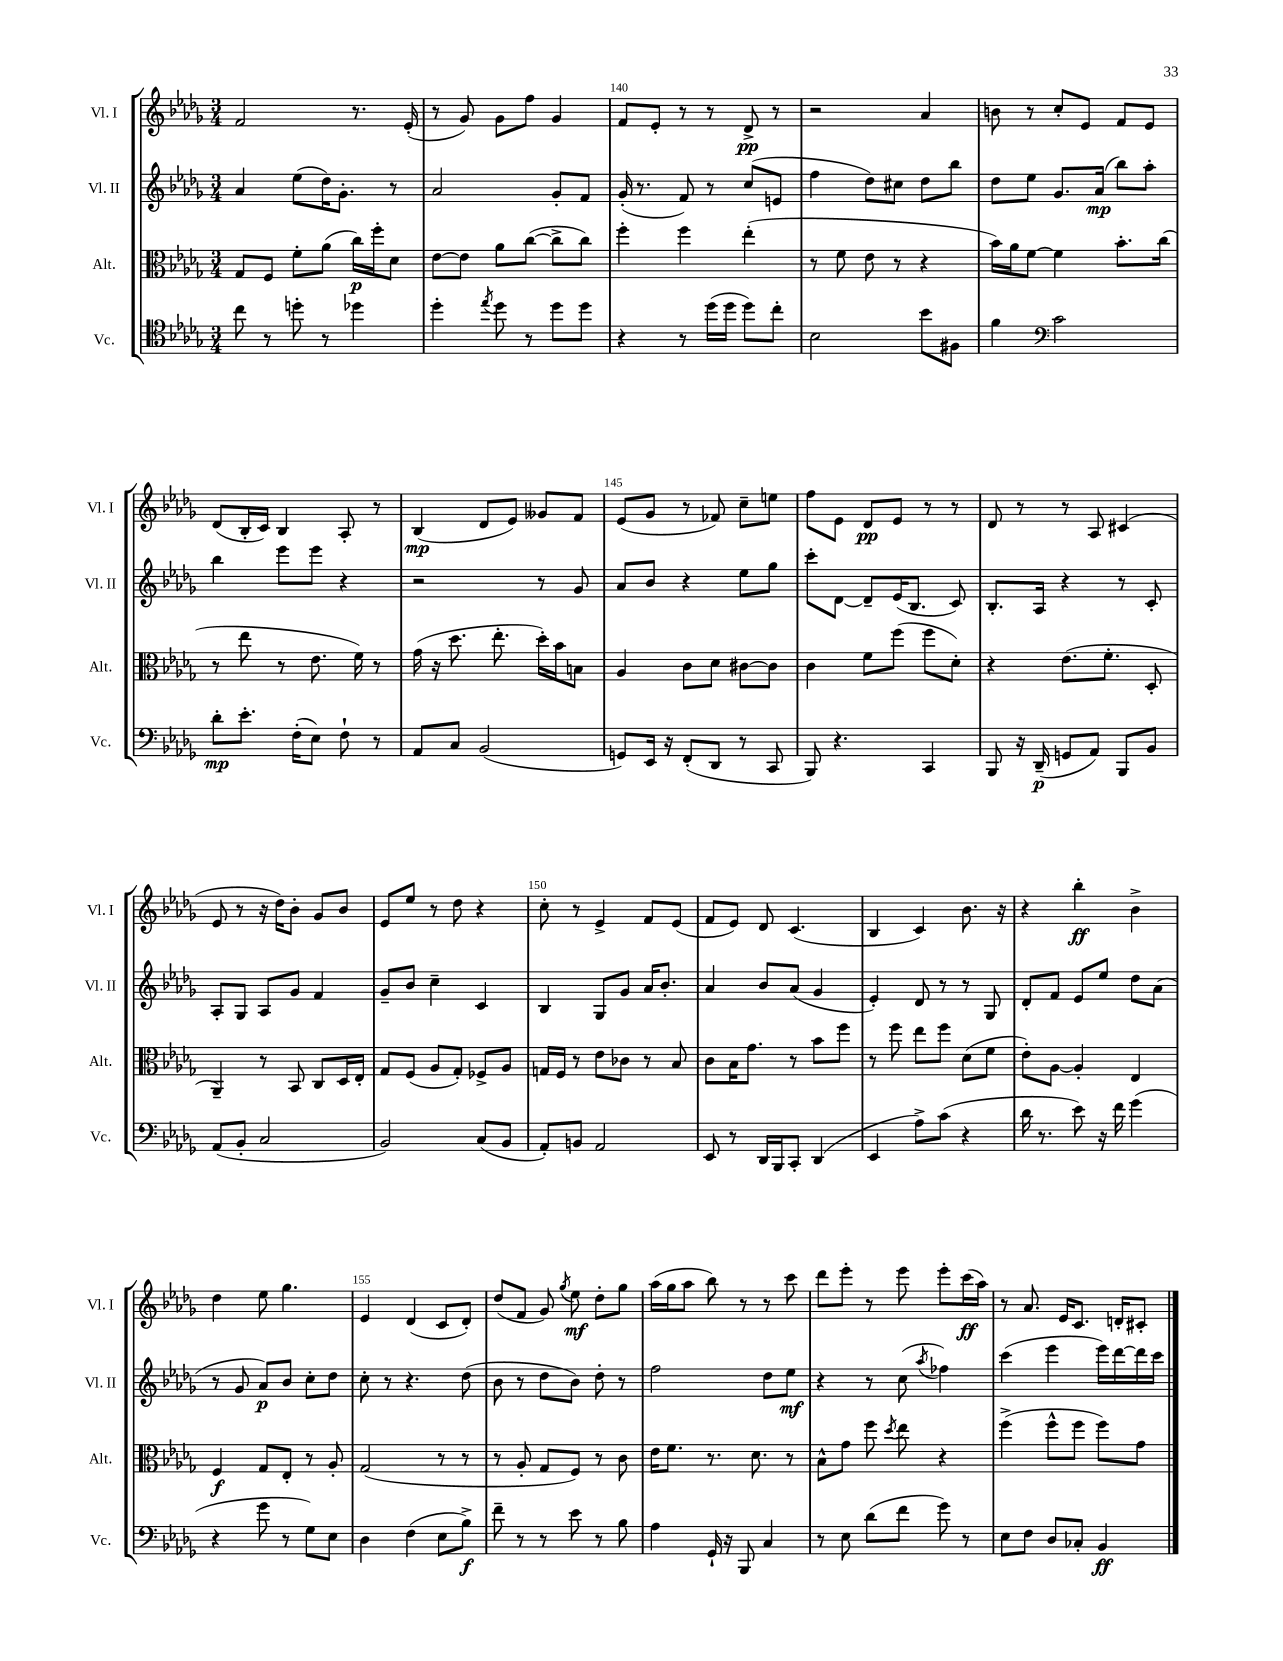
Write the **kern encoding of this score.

**kern	**dynam	**kern	**dynam	**kern	**dynam	**kern	**dynam
*part4	*part4	*part3	*part3	*part2	*part2	*part1	*part1
*staff4	*staff4	*staff3	*staff3	*staff2	*staff2	*staff1	*staff1
*I"Vc.	*	*I"Alt.	*	*I"Vl. II	*	*I"Vl. I	*
*I'Vc.	*	*I'Alt.	*	*I'Vl. II	*	*I'Vl. I	*
*clefC4	*	*clefC3	*	*clefG2	*	*clefG2	*
*k[b-e-a-d-g-]	*	*k[b-e-a-d-g-]	*	*k[b-e-a-d-g-]	*	*k[b-e-a-d-g-]	*
*M3/4	*	*M3/4	*	*M3/4	*	*M3/4	*
=138	=138	=138	=138	=138	=138	=138	=138
8cc\	.	8G-/L	.	4a-/	.	2f/	.
8r	.	8F/J	.	.	.	.	.
8ddn'\	.	8f'\L	.	(8ee-\L	.	.	.
8r	.	(8a-\J	.	16dd-\K)	.	.	.
.	.	.	.	8.g-'\J	.	.	.
4dd-X\	.	16cc\LL)	p	.	.	8.r	.
.	.	16ff'\J	.	.	.	.	.
.	.	8d-\J	.	8r	.	.	.
.	.	.	.	.	.	(16e-'/	.
=139	=139	=139	=139	=139	=139	=139	=139
4dd-'\	.	[8e-\L	.	2a-/	.	8r	.
.	.	8e-\J]	.	.	.	8g-/)	.
8qee-/	.	.	.	.	.	.	.
8dd-\	.	8a-\L	.	.	.	8g-\L	.
8r	.	([8cc\J	.	.	.	8ff\J	.
8dd-\L	.	8cc^\L]	.	8g-'/L	.	4g-/	.
8dd-\J	.	8cc\J)	.	8f/J	.	.	.
=140	=140	=140	=140	=140	=140	=140	=140
4r	.	4ff'\	.	(16g-'/	.	8f/L	.
.	.	.	.	8.r	.	.	.
.	.	.	.	.	.	8e-'/J	.
8r	.	4ff\	.	8f/)	.	8r	.
(16dd-\LL	.	.	.	8r	.	8r	.
16dd-\JJ	.	.	.	.	.	.	.
8dd-\L)	.	(4ee-'\	.	(8cc/L	.	8d-^/	pp
8cc'\J	.	.	.	8en/J	.	8r	.
=141	=141	=141	=141	=141	=141	=141	=141
2B-\	.	8r	.	4ff\	.	2r	.
.	.	8f\	.	.	.	.	.
.	.	8e-\	.	8dd-\L)	.	.	.
.	.	8r	.	8cc#X\J	.	.	.
8b-\L	.	4r	.	8dd-\L	.	4a-/	.
8F#X\J	.	.	.	8bb-\J	.	.	.
=142	=142	=142	=142	=142	=142	=142	=142
4f\	.	16b-\LL)	.	8dd-\L	.	8bn\	.
.	.	16a-\J	.	.	.	.	.
.	.	[8f\J	.	8ee-\J	.	8r	.
*clefF4	*	*	*	*	*	*	*
2c\	.	4f\]	.	8.g-/L	.	8cc'/L	.
.	.	.	.	.	.	8e-/J	.
.	.	.	.	(16a-/Jk	mp	.	.
.	.	8.b-'\L	.	8bb-\L)	.	8f/L	.
.	.	.	.	8aa-'\J	.	8e-/J	.
.	.	(16cc\Jk	.	.	.	.	.
!!LO:LB:g=z
=143	=143	=143	=143	=143	=143	=143	=143
8d-'\L	mp	8r	.	4bb-\	.	(8d-/L	.
8.e-'\J	.	8ee-\	.	.	.	16B-'/L	.
.	.	.	.	.	.	16c/JJ)	.
.	.	8r	.	8eee-\L	.	4B-/	.
(16F'\KL	.	.	.	.	.	.	.
8E-\J)	.	8.e-\	.	8eee-\J	.	.	.
8F`\	.	.	.	4r	.	8A-'/	.
.	.	16f\)	.	.	.	.	.
8r	.	8r	.	.	.	8r	.
=144	=144	=144	=144	=144	=144	=144	=144
8AA-/L	.	(16g-\	.	2r	.	(4B-/	mp
.	.	16r	.	.	.	.	.
8C/J	.	8.dd-\	.	.	.	.	.
(2BB-/	.	.	.	.	.	8d-/L	.
.	.	8.ee-'\	.	.	.	.	.
.	.	.	.	.	.	8e-/J)	.
.	.	16dd-'\LL)	.	8r	.	8g--X/L	.
.	.	16b-\J	.	.	.	.	.
.	.	8Bn\J	.	8g-/	.	8f/J	.
=145	=145	=145	=145	=145	=145	=145	=145
8GGn/L)	.	4A-/	.	8a-/L	.	(8e-/L	.
16EE-/Jk	.	.	.	8b-/J	.	8g-/J	.
16r	.	.	.	.	.	.	.
(8FF'/L	.	8c\L	.	4r	.	8r	.
8DD-/J	.	8d-\J	.	.	.	8f-X/)	.
8r	.	[8c#X\L	.	8ee-\L	.	8cc~\L	.
8CC/	.	8c#\J]	.	8gg-\J	.	8een\J	.
=146	=146	=146	=146	=146	=146	=146	=146
8BBB-/)	.	4c\	.	8ccc'\L	.	8ff\L	.
4.r	.	.	.	[8d-\J	.	8e-\J	.
.	.	8f\L	.	8d-~/L]	.	8d-/L	pp
.	.	(8ff\J	.	(16e-/K	.	8e-/J	.
.	.	.	.	8.B-/J	.	.	.
4CC/	.	8ff\L	.	.	.	8r	.
.	.	8d-'\J)	.	8c/)	.	8r	.
=147	=147	=147	=147	=147	=147	=147	=147
8BBB-/	.	4r	.	8.B-'/L	.	8d-/	.
16r	.	.	.	.	.	8r	.
(16DD-~/	p	.	.	16A-/Jk	.	.	.
8GGn/L	.	(8.e-\L	.	4r	.	8r	.
8AA-/J)	.	.	.	.	.	8A-/	.
.	.	8.f'\J	.	.	.	.	.
8BBB-/L	.	.	.	8r	.	(4c#X/	.
8BB-/J	.	8D-'/	.	8c'/	.	.	.
!!LO:LB:g=z
=148	=148	=148	=148	=148	=148	=148	=148
(8AA-/L	.	4AA-~/)	.	8A-'/L	.	8e-/	.
8BB-'/J	.	.	.	8G-/J	.	8r	.
2C/	.	8r	.	8A-/L	.	16r	.
.	.	.	.	.	.	16dd-\KL)	.
.	.	8BB-/	.	8g-/J	.	8b-'\J	.
.	.	8C/L	.	4f/	.	8g-/L	.
.	.	16D-/L	.	.	.	8b-/J	.
.	.	16E-'/JJ	.	.	.	.	.
=149	=149	=149	=149	=149	=149	=149	=149
2BB-/)	.	8G-/L	.	8g-~/L	.	8e-/L	.
.	.	(8F/J	.	8b-/J	.	8ee-/J	.
.	.	8A-/L	.	4cc~\	.	8r	.
.	.	8G-'/J)	.	.	.	8dd-\	.
(8C/L	.	8F-X^/L	.	4c/	.	4r	.
8BB-/J	.	8A-/J	.	.	.	.	.
=150	=150	=150	=150	=150	=150	=150	=150
8AA-'/L)	.	16Gn/LL	.	4B-/	.	8cc'\	.
.	.	16F/JJ	.	.	.	.	.
8BBn/J	.	8r	.	.	.	8r	.
2AA-/	.	8e-\L	.	8G-/L	.	4e-^/	.
.	.	8c-X\J	.	8g-/J	.	.	.
.	.	8r	.	16a-/KL	.	8f/L	.
.	.	.	.	8.b-'/J	.	.	.
.	.	8B-/	.	.	.	(8e-/J	.
=151	=151	=151	=151	=151	=151	=151	=151
8EE-/	.	8c\L	.	4a-/	.	8f/L	.
8r	.	16B-\K	.	.	.	8e-/J)	.
.	.	8.g-\J	.	.	.	.	.
16DD-/LL	.	.	.	8b-/L	.	8d-/	.
16BBB-/J	.	.	.	.	.	.	.
8CC'/J	.	8r	.	(8a-/J	.	(4.c/	.
(4DD-/	.	8b-\L	.	4g-/	.	.	.
.	.	8ff\J	.	.	.	.	.
=152	=152	=152	=152	=152	=152	=152	=152
4EE-/	.	8r	.	4e-'/)	.	4B-/	.
.	.	8ff\	.	.	.	.	.
8A-^\L)	.	8ee-\L	.	8d-/	.	4c/)	.
(8c\J	.	8ff\J	.	8r	.	.	.
4r	.	(8d-\L	.	8r	.	8.b-\	.
.	.	8f\J	.	8G-/	.	.	.
.	.	.	.	.	.	16r	.
=153	=153	=153	=153	=153	=153	=153	=153
16d-\	.	8e-'\L)	.	8d-'/L	.	4r	.
8.r	.	.	.	.	.	.	.
.	.	[8A-\J	.	8f/J	.	.	.
8e-\)	.	4A-'/]	.	8e-/L	.	4bb-'\	ff
16r	.	.	.	8ee-/J	.	.	.
16f\	.	.	.	.	.	.	.
(4g-\	.	4E-/	.	8dd-\L	.	4b-^\	.
.	.	.	.	(8a-\J	.	.	.
!!LO:LB:g=z
=154	=154	=154	=154	=154	=154	=154	=154
4r	.	4F/	f	8r	.	4dd-\	.
.	.	.	.	8g-/	.	.	.
8g-\	.	8G-/L	.	8a-/L)	p	8ee-\	.
8r	.	8E-'/J	.	8b-/J	.	4.gg-\	.
8G-\L)	.	8r	.	8cc'\L	.	.	.
8E-\J	.	8A-'/	.	8dd-\J	.	.	.
=155	=155	=155	=155	=155	=155	=155	=155
4D-\	.	(2G-/	.	8cc'\	.	4e-/	.
.	.	.	.	8r	.	.	.
(4F\	.	.	.	4.r	.	(4d-/	.
8E-\L	.	8r	.	.	.	8c/L	.
8B-^\J)	f	8r	.	(8dd-\	.	8d-'/J)	.
=156	=156	=156	=156	=156	=156	=156	=156
8f~\	.	8r	.	8b-\	.	(8dd-/L	.
8r	.	8A-'/	.	8r	.	8f/J	.
8r	.	8G-/L	.	8dd-\L	.	8g-/)	.
.	.	.	.	.	.	8qgg-/	.
8e-\	.	8F/J)	.	8b-\J)	.	8ee-\	mf
8r	.	8r	.	8dd-'\	.	8dd-'\L	.
8B-\	.	8c\	.	8r	.	8gg-\J	.
=157	=157	=157	=157	=157	=157	=157	=157
4A-\	.	16e-\KL	.	2ff\	.	(16aa-\LL	.
.	.	8.f\J	.	.	.	16gg-\J	.
.	.	.	.	.	.	8aa-\J	.
16GG-`/	.	8.r	.	.	.	8bb-\)	.
16r	.	.	.	.	.	.	.
8BBB-/	.	.	.	.	.	8r	.
.	.	8.d-\	.	.	.	.	.
4C/	.	.	.	8dd-\L	.	8r	.
.	.	8r	.	8ee-\J	mf	8ccc\	.
=158	=158	=158	=158	=158	=158	=158	=158
8r	.	8B-^^\L	.	4r	.	8ddd-\L	.
8E-\	.	8g-\J	.	.	.	8eee-'\J	.
(8d-\L	.	8ff\	.	8r	.	8r	.
.	.	8qdd-/	.	.	.	.	.
8f\J	.	8ee-\	.	(8cc\	.	8eee-\	.
.	.	.	.	8qaa-/	.	.	.
8g-\)	.	4r	.	4ff-X\)	.	8eee-'\L	.
8r	.	.	.	.	.	(16ccc\L	ff
.	.	.	.	.	.	16aa-\JJ)	.
=159	=159	=159	=159	=159	=159	=159	=159
8E-\L	.	(4ff^\	.	(4ccc\	.	8r	.
8F\J	.	.	.	.	.	8.a-/	.
8D-/L	.	8ff^^\L	.	4eee-\	.	.	.
.	.	.	.	.	.	16e-/KL	.
8C-X'/J	.	8ff\J	.	.	.	8.c/J	.
4BB-/	ff	8ff\L)	.	16eee-\LL)	.	.	.
.	.	.	.	[16ddd-\	.	16dn'/KL	.
.	.	8g-\J	.	16ddd-\]	.	8c#X'/J	.
.	.	.	.	16ccc\JJ	.	.	.
==	==	==	==	==	==	==	==
*-	*-	*-	*-	*-	*-	*-	*-
